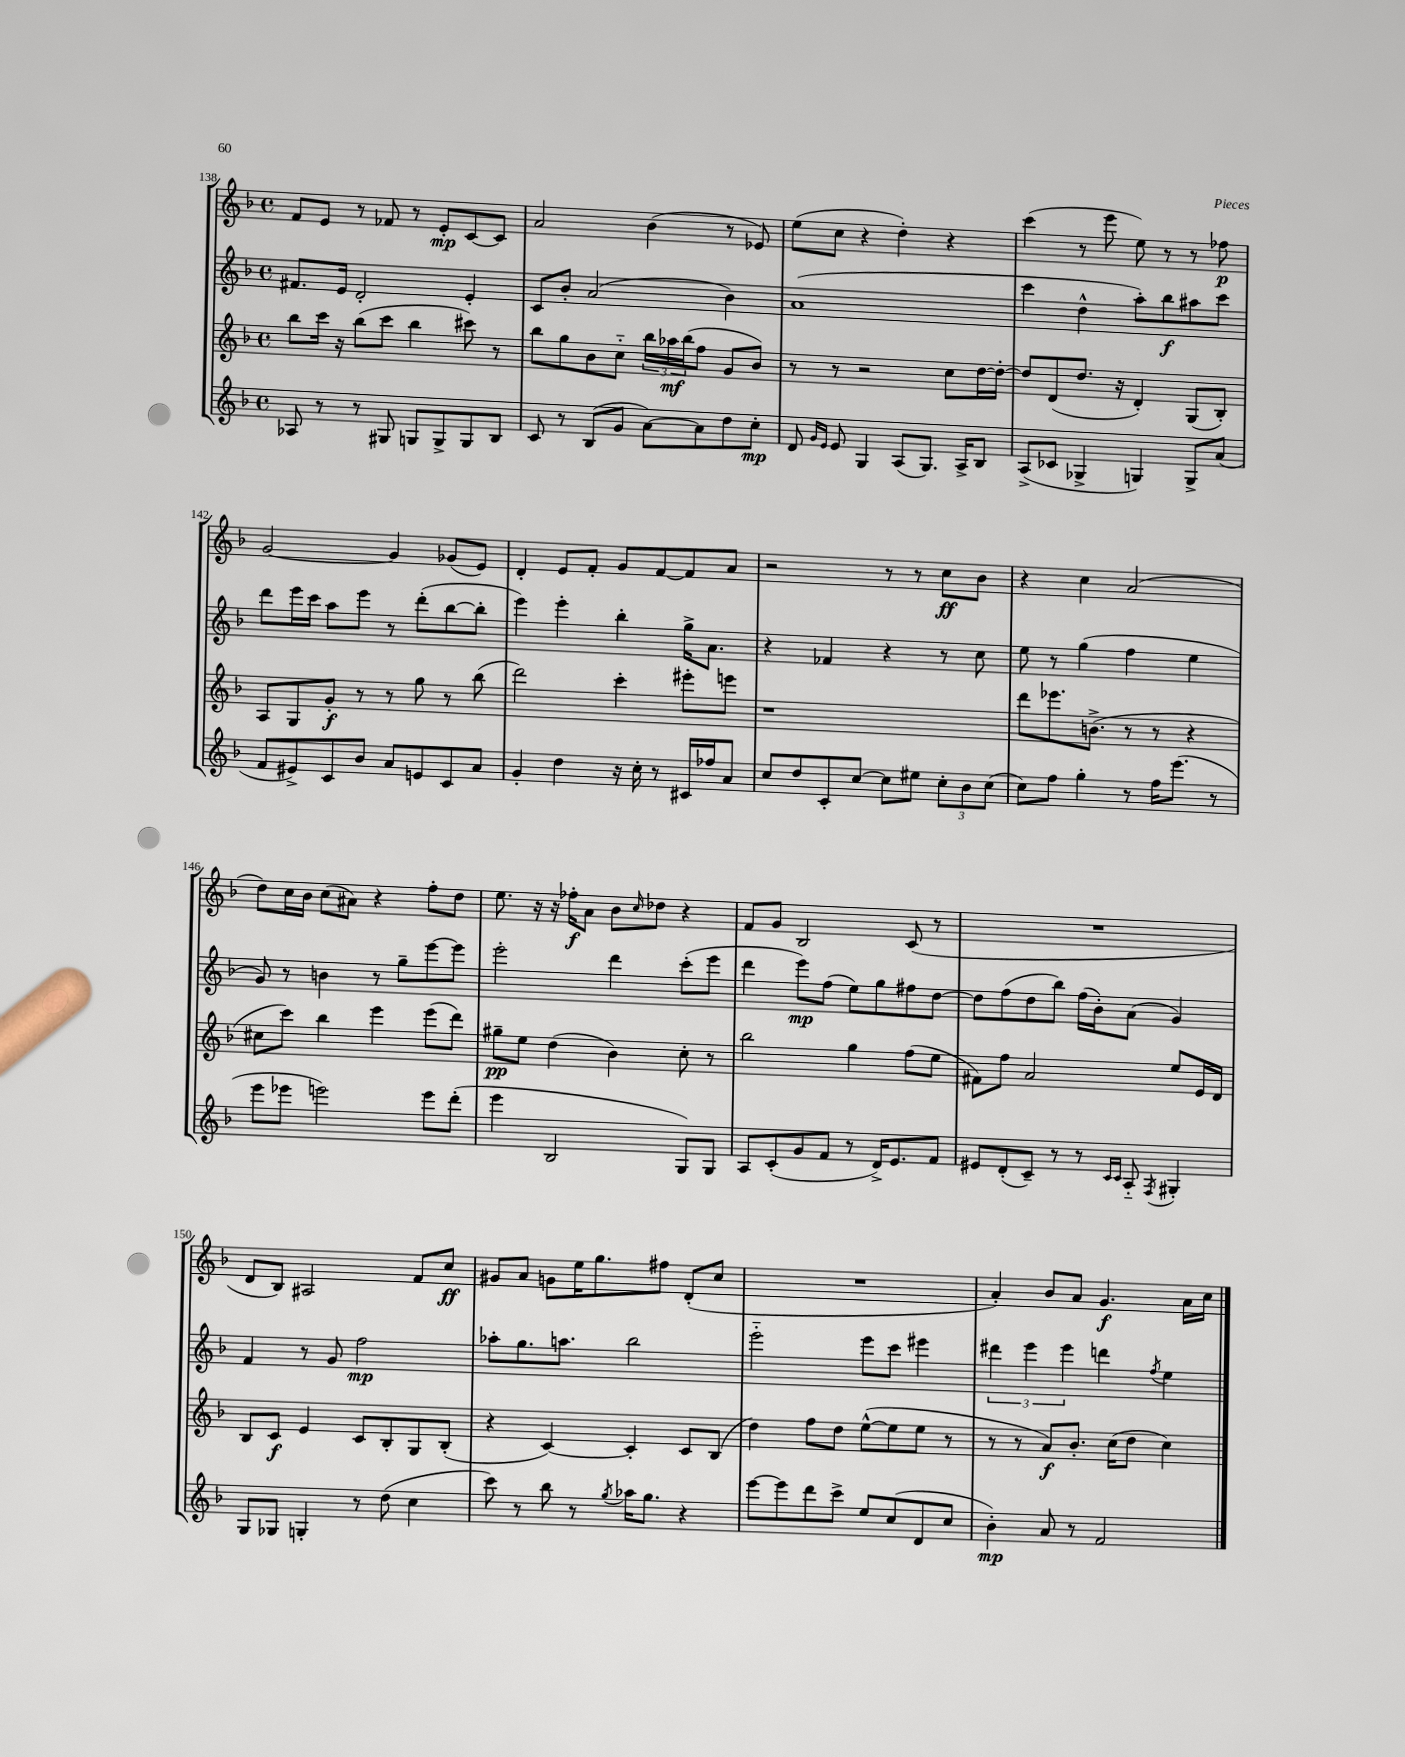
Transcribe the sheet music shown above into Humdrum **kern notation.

**kern	**kern	**kern	**kern
*staff4	*staff3	*staff2	*staff1
*clefG2	*clefG2	*clefG2	*clefG2
*k[b-]	*k[b-]	*k[b-]	*k[b-]
*M4/4	*M4/4	*M4/4	*M4/4
*met(c)	*met(c)	*met(c)	*met(c)
8A-	8bb-	8.f#	8f
8r	16ccc	.	8e
.	16r	16e	.
8r	(8bb-	2d'	8r
8G#	8ccc	.	8f-
8G	4bb-	.	8r
8G^	.	.	8e'
8G	8ccc#)	4e'	[8c
8B-	8r	.	8c]
=	=	=	=
8c	8bb-	8c	2a
8r	8gg	8b-'	.
(8B-	8b-	(2a	.
8g	8cc'~	.	.
[8a)	24bb-	.	(4b-
.	24aa-	.	.
.	(24bb-	.	.
8a]	8ff	.	.
8dd	8g	4b-)	8r
8cc'	8b-)	.	8e-)
=	=	=	=
8d	8r	(1a	(8ee
16qqg	.	.	.
16qqe	.	.	.
8e	8r	.	8cc
4G	2r	.	4r
(8A	.	.	4dd')
8.G)	.	.	.
.	8cc	.	4r
16A^	.	.	.
8B-	[16dd	.	.
.	16dd'_	.	.
=	=	=	=
(8A^	8dd]	4ccc	(4ccc
8c-	(8d	.	.
4G-^	8.dd	4dd^^	8r
.	.	.	8eee
.	16r	.	.
4G)	4d')	8aa')	8ee)
.	.	8bb-	8r
8G^	(8G	8aa#	8r
(8a	8B-')	8ccc	8ff-
=	=	=	=
8f	8A	8ddd	[2g
8e#^)	8G	16eee	.
.	.	16ccc	.
8c	8g'	8aa	.
8b-	8r	8eee	.
8a	8r	8r	4g]
8e	8gg	(8ddd'	.
8c	8r	[8bb-	(8g-
8a	(8bb-	8bb-']	8e)
=	=	=	=
4g'	2ddd)	4eee)	4d'
4dd	.	4eee'	8e
.	.	.	8f'
16r	4ccc'	4bb-'	8g
16cc'	.	.	.
8r	.	.	[8f
16c#	8eee#'	16gg^	8f]
16ff-	.	8.a	.
8a	8eee	.	8a
=	=	=	=
8cc	1r	4r	2r
8dd	.	.	.
8c'	.	4f-	.
[8cc	.	.	.
8cc]	.	4r	8r
8ee#	.	.	8r
12cc'	.	8r	8cc
12b-	.	.	.
.	.	8cc	8b-
(12cc	.	.	.
=	=	=	=
8cc)	8ddd	8ee	4r
8ff	8.eee-	8r	.
4gg'	.	(4gg	4cc
.	(8.b^	.	.
8r	8r	4ff	(2a
16ff	8r	.	.
(8.eee	.	.	.
.	4r	4ee	.
8r	.	.	.
=	=	=	=
8eee	8cc#	8g)	8dd)
8eee-	8ccc)	8r	16cc
.	.	.	16b-
2eee)	4bb-	4b	(8cc
.	.	.	8a#)
.	4eee	8r	4r
.	.	8gg~	.
8eee	(8eee	[8eee	8ff'
(8ddd'	8ddd)	8eee]	8dd
=	=	=	=
4eee	8gg#~	2eee'	8.ee
.	8ee	.	.
.	.	.	16r
2B-	(4dd	.	16r
.	.	.	16ff-'
.	.	.	8a
.	4b-)	4ddd	8b-
.	.	.	16qqcc
.	.	.	8dd-
8G)	8cc'	(8ccc'	4r
8G	8r	8eee	.
=	=	=	=
8A	2bb-	4ddd	8f
(8c'	.	.	8g
8g	.	8eee)	2B-
8f	.	(8ff	.
8r	4gg	8ee)	.
16d^)	.	8gg	.
8.e	.	.	.
.	(8ff	8ff#	(8c
8f	8ee	[8dd	8r
=	=	=	=
8e#	8f#)	8dd]	1r
(8d'	8ff	(8ff	.
8c~)	2a	8dd	.
8r	.	8bb-)	.
8r	.	(16ff	.
.	.	16b-')	.
16qqc	.	.	.
16qqc	.	.	.
8A'~	.	(8a	.
8qF	.	.	.
4G#'	8ee	4g)	.
.	16e	.	.
.	16d	.	.
=	=	=	=
8G	8B-	4f	8d
8G-	8c	.	8B-)
4G'	4e	8r	2A#
.	.	8g	.
8r	8c	2ff	.
(8dd	8B-'	.	.
4cc	8G	.	8f
.	(8B-'	.	8cc
=	=	=	=
8ccc)	4r	8aa-'	8g#
8r	.	8.gg	8a
8bb-	[4c)	.	8g
.	.	8.aa	.
8r	.	.	16ee
.	.	.	8.gg
8qgg	.	.	.
16aa-	4c']	2bb-	.
8.gg	.	.	.
.	.	.	8ff#
4r	8c	.	(8d'
.	(8B-	.	8cc
=	=	=	=
[8eee	4dd)	2eee'~	1r
8eee]	.	.	.
8ddd	8ff	.	.
8ccc^	8dd	.	.
8ee	([8ee^^	8eee	.
(8cc	8ee]	8ccc	.
8d	8ee	4eee#	.
8cc	8r	.	.
=	=	=	=
4b-')	8r	6ddd#	4a')
.	8r	.	.
.	.	6eee	.
8a	8a)	.	8b-
.	.	6eee	.
8r	8.b-'	.	8a
2f	.	4ddd	4.g
.	(16cc	.	.
.	8dd	.	.
.	.	8qff	.
.	4cc)	4ee	.
.	.	.	16a
.	.	.	16cc
==	==	==	==
*-	*-	*-	*-
